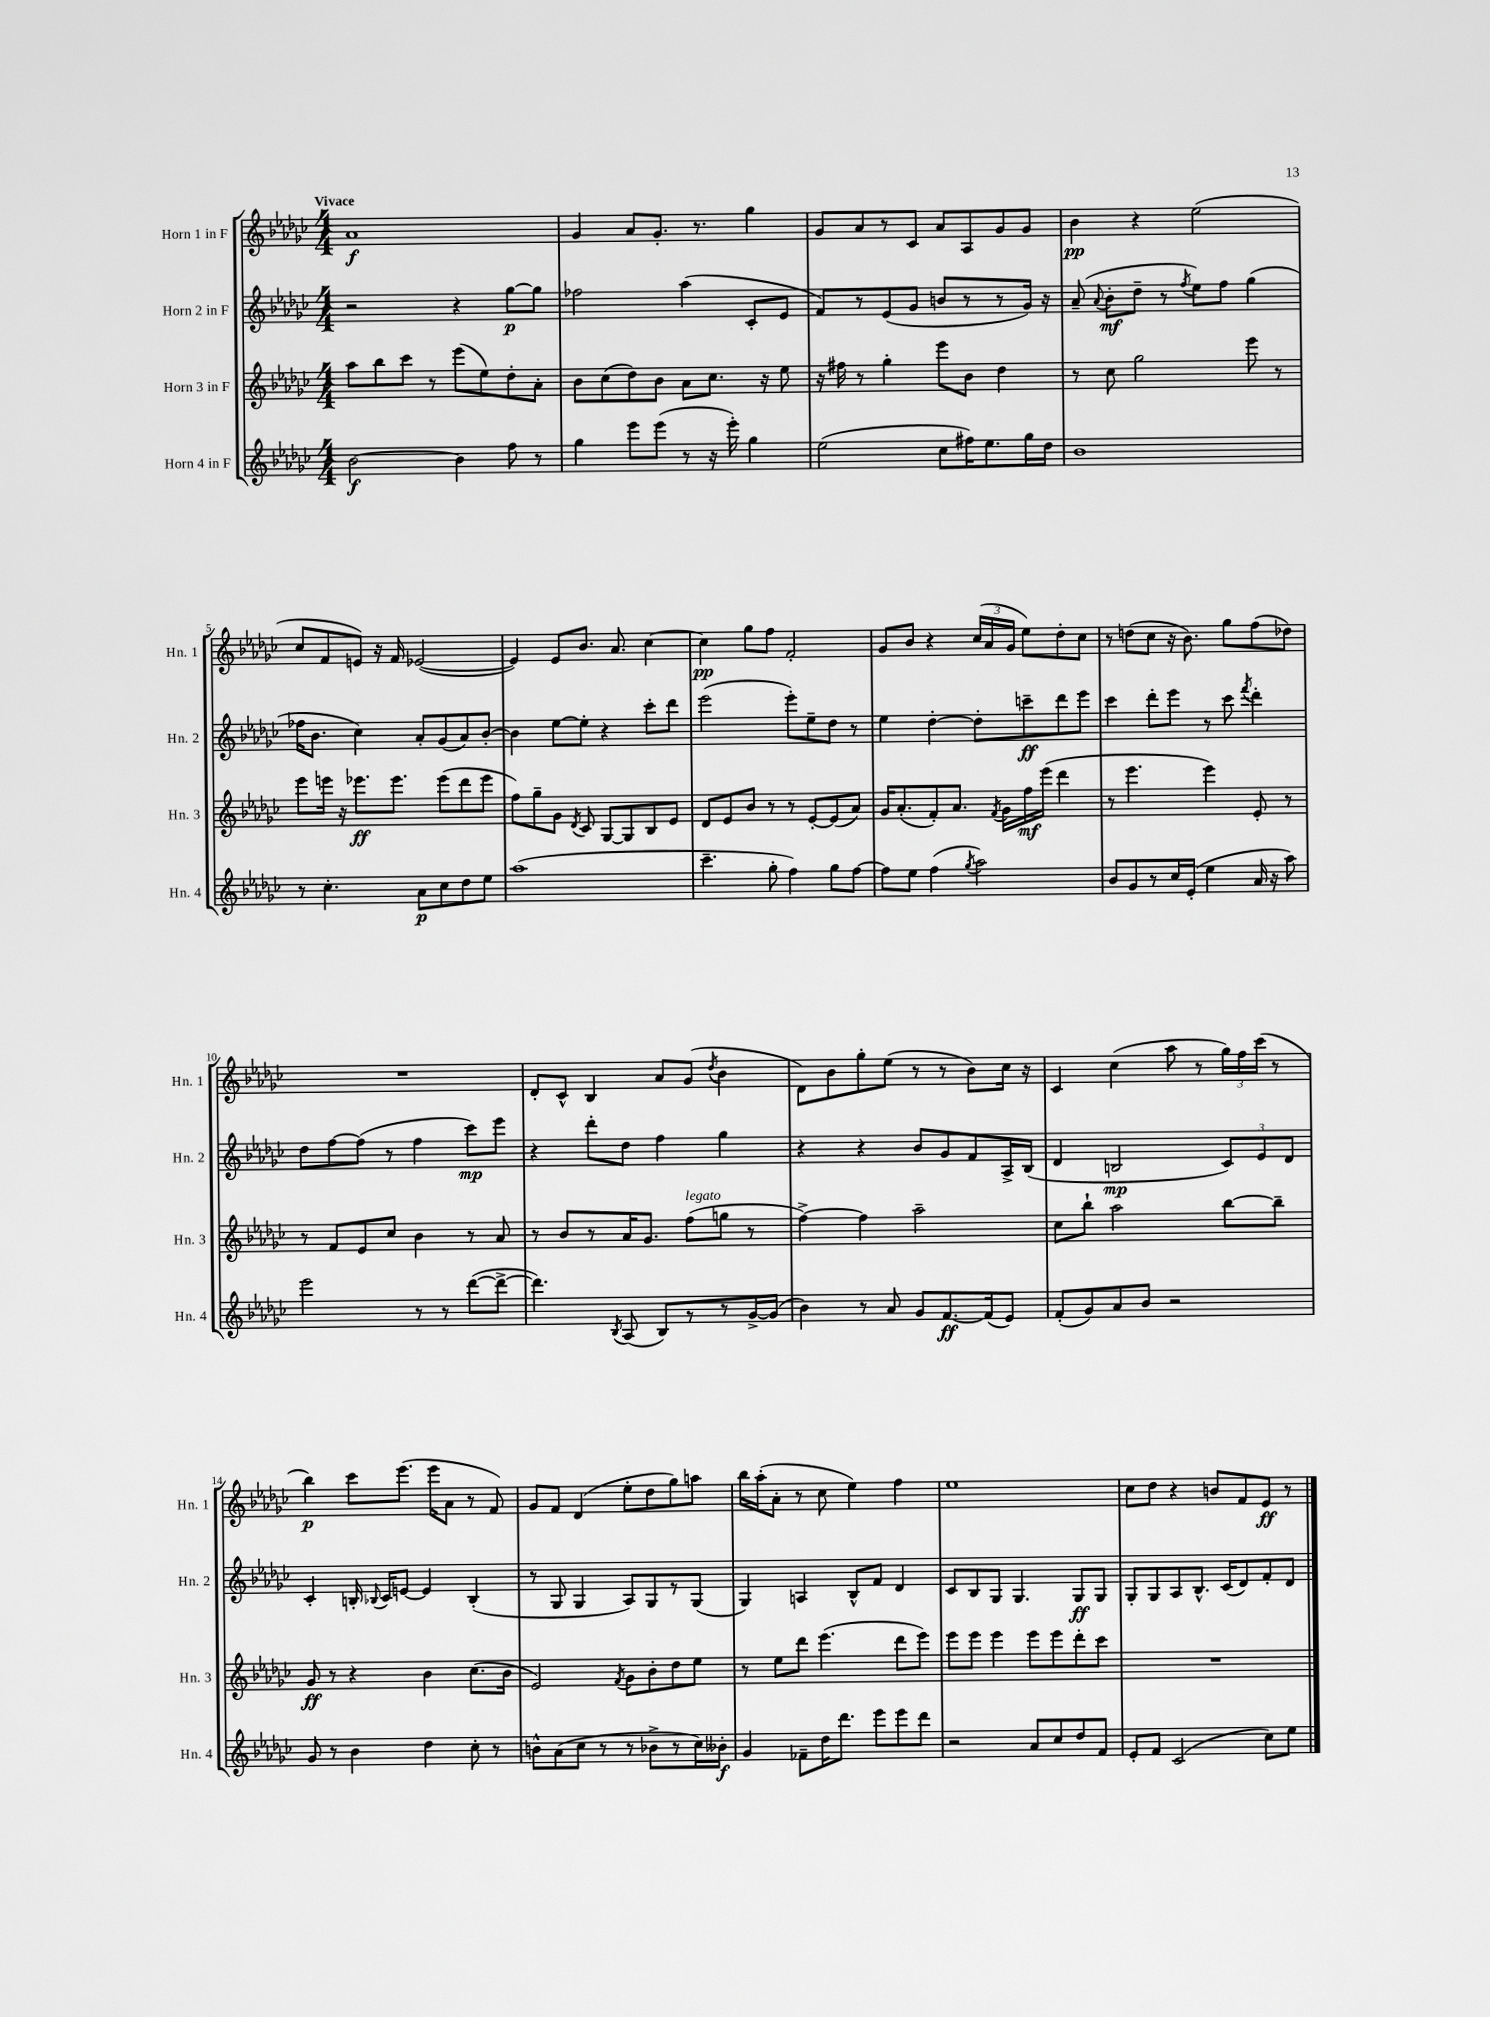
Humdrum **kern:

**kern	**dynam	**kern	**dynam	**kern	**dynam	**kern	**dynam
*part4	*part4	*part3	*part3	*part2	*part2	*part1	*part1
*staff4	*staff4	*staff3	*staff3	*staff2	*staff2	*staff1	*staff1
*I"Horn 4 in F	*	*I"Horn 3 in F	*	*I"Horn 2 in F	*	*I"Horn 1 in F	*
*I'Hn. 4	*	*I'Hn. 3	*	*I'Hn. 2	*	*I'Hn. 1	*
*clefG2	*	*clefG2	*	*clefG2	*	*clefG2	*
*k[b-e-a-d-g-c-]	*	*k[b-e-a-d-g-c-]	*	*k[b-e-a-d-g-c-]	*	*k[b-e-a-d-g-c-]	*
*M4/4	*	*M4/4	*	*M4/4	*	*M4/4	*
=1	=1	=1	=1	=1	=1	=1	=1
!	!	!	!	!	!	!LO:TX:a:B:t=Vivace	!
[2b-\	f	8aa-\L	.	2r	.	1a-	f
.	.	8bb-\	.	.	.	.	.
.	.	8ccc-\J	.	.	.	.	.
.	.	8r	.	.	.	.	.
4b-\]	.	(8eee-\L	.	4r	.	.	.
.	.	8ee-\)	.	.	.	.	.
8ff\	.	8dd-'\	.	[8gg-\L	p	.	.
8r	.	8a-'\J	.	8gg-\J]	.	.	.
=2	=2	=2	=2	=2	=2	=2	=2
4gg-\	.	8b-\L	.	2ff-X\	.	4g-/	.
.	.	(8cc-\	.	.	.	.	.
8eee-\L	.	8dd-\)	.	.	.	8a-/L	.
(8eee-\J	.	8b-\J	.	.	.	8.g-'/J	.
8r	.	8a-\L	.	(4aa-\	.	.	.
.	.	.	.	.	.	8.r	.
16r	.	8.cc-\J	.	.	.	.	.
16eee-'\)	.	.	.	.	.	.	.
4gg-\	.	.	.	8c-'/L	.	4gg-\	.
.	.	16r	.	.	.	.	.
.	.	8ee-\	.	8e-/J	.	.	.
=3	=3	=3	=3	=3	=3	=3	=3
(2ee-\	.	16r	.	8f/L)	.	8g-/L	.
.	.	16ff#X\	.	.	.	.	.
.	.	8r	.	8r	.	8a-/	.
.	.	4gg-'\	.	(8e-/	.	8r	.
.	.	.	.	8g-/J	.	8c-/J	.
8cc-\L	.	8eee-\L	.	8bn/L	.	8a-/L	.
16ff#X\K)	.	8b-\J	.	8r	.	8A-/	.
8.ee-\	.	.	.	.	.	.	.
.	.	4dd-\	.	8r	.	8g-/	.
16gg-\L	.	.	.	16g-/Jk)	.	8g-/J	.
16dd-\JJ	.	.	.	16r	.	.	.
=4	=4	=4	=4	=4	=4	=4	=4
1b-	.	8r	.	(8a-~/	.	4b-\	pp
.	.	.	.	8qqa-/	.	.	.
.	.	8cc-\	.	8b-'\L	mf	.	.
.	.	2gg-\	.	8dd-~\J	.	4r	.
.	.	.	.	8r	.	.	.
.	.	.	.	8qff/	.	.	.
.	.	.	.	8ee-\L)	.	(2ee-\	.
.	.	.	.	8ff\J	.	.	.
.	.	8eee-\	.	(4gg-\	.	.	.
.	.	8r	.	.	.	.	.
!!LO:LB:g=z
=5	=5	=5	=5	=5	=5	=5	=5
8r	.	8eee-\L	.	16ff-X\KL	.	8cc-/L	.
.	.	.	.	8.b-\J	.	.	.
4.cc-'\	.	16eeen\Jk	.	.	.	8f/	.
.	.	16r	.	.	.	.	.
.	.	8.eee-X\L	ff	4cc-\)	.	8en/J)	.
.	.	.	.	.	.	16r	.
.	.	8.eee-\J	.	.	.	16f/	.
8a-\L	p	.	.	8a-'/L	.	([2e-X/	.
8cc-\	.	(8eee-\L	.	(8g-/	.	.	.
8dd-\	.	8ddd-\	.	8a-/)	.	.	.
8ee-\J	.	8eee-\J	.	[8b-'/J	.	.	.
=6	=6	=6	=6	=6	=6	=6	=6
(1aa-	.	8ff\L)	.	4b-\]	.	4e-/])	.
.	.	8gg-~\	.	.	.	.	.
.	.	8g-\J	.	[8ee-\L	.	8e-/L	.
.	.	8qd-/	.	.	.	.	.
.	.	8c-/	.	8ee-'\J]	.	8.b-/J	.
.	.	[8G-/L	.	4r	.	.	.
.	.	.	.	.	.	8.a-/	.
.	.	8G-/]	.	.	.	.	.
.	.	8B-/	.	8ccc-'\L	.	[4cc-\	.
.	.	8e-/J	.	8ddd-\J	.	.	.
=7	=7	=7	=7	=7	=7	=7	=7
4.ccc-~\	.	8d-/L	.	(2eee-\	.	4cc-\]	pp
.	.	8e-/	.	.	.	.	.
.	.	8b-/J	.	.	.	8gg-\L	.
8gg-'\	.	8r	.	.	.	8ff\J	.
4ff\)	.	8r	.	8eee-'\L)	.	2f'/	.
.	.	[8e-'/L	.	8ee-~\	.	.	.
8gg-\L	.	(8e-/]	.	8dd-\J	.	.	.
[8ff\J	.	8a-/J)	.	8r	.	.	.
=8	=8	=8	=8	=8	=8	=8	=8
8ff\L]	.	16g-/KL	.	4ee-\	.	8g-/L	.
.	.	(8.a-'/	.	.	.	.	.
8ee-\J	.	.	.	.	.	8b-/J	.
(4ff\	.	8f'/)	.	[4dd-'\	.	4r	.
.	.	8.a-/J	.	.	.	.	.
8qgg-/	.	.	.	.	.	.	.
2aa-\)	.	.	.	8dd-'\L]	.	(24cc-/LL	.
.	.	.	.	.	.	24a-/	.
.	.	8qf/	.	.	.	.	.
.	.	16g-\LL	.	.	.	.	.
.	.	.	.	.	.	24g-/JJ	.
.	.	16ff\	mf	8cccn~\	ff	8ee-\L)	.
.	.	(16eee-\JJ	.	.	.	.	.
.	.	4ddd-\	.	8ddd-\	.	8dd-'\	.
.	.	.	.	8eee-\J	.	8cc-\J	.
=9	=9	=9	=9	=9	=9	=9	=9
8b-/L	.	8r	.	4ccc-\	.	8r	.
8g-/	.	4.eee-\	.	.	.	(8ddn\L	.
8r	.	.	.	8ddd-'\L	.	8cc-\J	.
16cc-/L	.	.	.	8eee-\J	.	16r	.
(16e-'/JJ	.	.	.	.	.	8.b-\)	.
4ee-\	.	4eee-\)	.	8r	.	.	.
.	.	.	.	8ccc-\	.	8gg-\L	.
.	.	.	.	8qfff/	.	.	.
16a-/	.	8e-'/	.	4ddd-'\	.	(8ff\	.
16r	.	.	.	.	.	.	.
8aa-\)	.	8r	.	.	.	8dd-X\J)	.
!!LO:LB:g=z
=10	=10	=10	=10	=10	=10	=10	=10
2eee-\	.	8r	.	8dd-\L	.	1r	.
.	.	8f/L	.	[8ff\	.	.	.
.	.	8e-/	.	(8ff\J]	.	.	.
.	.	8cc-/J	.	8r	.	.	.
8r	.	4b-\	.	4ff\	.	.	.
8r	.	.	.	.	.	.	.
([8ddd-\L	.	8r	.	8ccc-\L)	mp	.	.
8ddd-^\J_	.	8a-/	.	8eee-\J	.	.	.
=11	=11	=11	=11	=11	=11	=11	=11
4.ddd-\])	.	8r	.	4r	.	8d-'/L	.
.	.	8b-/L	.	.	.	8c-^^/J	.
.	.	8r	.	8ddd-'\L	.	4B-/	.
8qB-/	.	.	.	.	.	.	.
(8A-/	.	16a-/K	.	8dd-\J	.	.	.
.	.	8.g-/J	.	.	.	.	.
8B-/L)	.	.	.	4ff\	.	8a-/L	.
!	!	!LO:TX:a:i:t=legato	!	!	!	!	!
8r	.	(8ff\L	.	.	.	(8g-/J	.
.	.	.	.	.	.	8qdd-/	.
8r	.	8ggn\J	.	4gg-\	.	4b-\	.
[16g-^/L	.	8r	.	.	.	.	.
(16g-/JJ]	.	.	.	.	.	.	.
=12	=12	=12	=12	=12	=12	=12	=12
4b-\)	.	[4ff^\)	.	4r	.	8d-\L)	.
.	.	.	.	.	.	8b-\	.
8r	.	4ff\]	.	4r	.	8gg-'\	.
8a-/	.	.	.	.	.	(8ee-\J	.
8g-/L	.	2aa-~\	.	8b-/L	.	8r	.
[8.f/	ff	.	.	8g-/	.	8r	.
.	.	.	.	8f/	.	8b-\L)	.
(16f/k]	.	.	.	.	.	.	.
8e-/J)	.	.	.	16A-^/L	.	16cc-\Jk	.
.	.	.	.	(16B-/JJ	.	16r	.
=13	=13	=13	=13	=13	=13	=13	=13
(8f'/L	.	8cc-\L	.	4d-/	.	4c-/	.
8g-/)	.	8bb-`\J	.	.	.	.	.
8a-/	.	2aa-\	.	2Bn/	mp	(4cc-\	.
8b-/J	.	.	.	.	.	.	.
2r	.	.	.	.	.	8aa-\	.
.	.	.	.	.	.	8r	.
.	.	[8bb-\L	.	12c-/L)	.	24gg-\LL)	.
.	.	.	.	.	.	24ff\	.
.	.	.	.	12e-/	.	(24ccc-\JJ	.
.	.	8bb-~\J]	.	.	.	8r	.
.	.	.	.	12d-/J	.	.	.
!!LO:LB:g=z
=14	=14	=14	=14	=14	=14	=14	=14
8g-/	.	8g-/	ff	4c-'/	.	4bb-\)	p
8r	.	8r	.	.	.	.	.
4b-\	.	4r	.	16Bn'/	.	8ccc-\L	.
.	.	.	.	8qqB-X/	.	.	.
.	.	.	.	16c-/KL	.	.	.
.	.	.	.	[8en/J	.	(8.eee-\J	.
4dd-\	.	4b-\	.	4e/]	.	.	.
.	.	.	.	.	.	16eee-\KL	.
.	.	.	.	.	.	8a-\J	.
8cc-'\	.	(8.cc-\L	.	(4B-'/	.	8r	.
8r	.	.	.	.	.	8f/)	.
.	.	16b-\Jk	.	.	.	.	.
=15	=15	=15	=15	=15	=15	=15	=15
8bn^^\L	.	2e-/)	.	8r	.	8g-/L	.
(8a-\	.	.	.	8G-/	.	8f/J	.
8cc-\J	.	.	.	4G-/	.	(4d-/	.
8r	.	.	.	.	.	.	.
.	.	8qf/	.	.	.	.	.
8r	.	8g-\L	.	8A-/L)	.	8ee-'\L	.
8b-X^\L	.	8b-'\	.	8G-/	.	8dd-\	.
8r	.	8dd-\	.	8r	.	8gg-\)	.
16cc-\L)	.	8ee-\J	.	(8G-/J	.	8aan\J	.
16b--X'\JJ	f	.	.	.	.	.	.
=16	=16	=16	=16	=16	=16	=16	=16
4g-/	.	8r	.	4G-/)	.	16bb-\LL	.
.	.	.	.	.	.	(16aa-'\J	.
.	.	8ee-\L	.	.	.	8a-'\J	.
8f-X~\L	.	8ddd-\J	.	4An/	.	8r	.
16dd-\K	.	(4.eee-\	.	.	.	8cc-\	.
8.ddd-\J	.	.	.	.	.	.	.
.	.	.	.	8B-^^/L	.	4ee-\)	.
8eee-\L	.	.	.	8f/J	.	.	.
8eee-\	.	8ddd-\L	.	4d-/	.	4ff\	.
8ddd-\J	.	8eee-\J)	.	.	.	.	.
=17	=17	=17	=17	=17	=17	=17	=17
2r	.	8eee-\L	.	8c-/L	.	1ee-	.
.	.	8eee-\J	.	8B-/	.	.	.
.	.	4eee-\	.	8G-/J	.	.	.
.	.	.	.	4.G-/	.	.	.
8a-/L	.	8eee-\L	.	.	.	.	.
8cc-/	.	8eee-\	.	.	.	.	.
8dd-/	.	8ddd-'\	.	8G-/L	ff	.	.
8f/J	.	8ccc-\J	.	8G-/J	.	.	.
=18	=18	=18	=18	=18	=18	=18	=18
8e-'/L	.	1r	.	8G-'/L	.	8cc-\L	.
8f/J	.	.	.	8G-/	.	8dd-\J	.
(2c-/	.	.	.	8A-/	.	4r	.
.	.	.	.	8.B-^^/J	.	.	.
.	.	.	.	.	.	8bn/L	.
.	.	.	.	(16c-/KL	.	.	.
.	.	.	.	8d-/)	.	8f/	.
8cc-\L)	.	.	.	8f'/	.	8e-/J	ff
8ee-\J	.	.	.	8d-/J	.	8r	.
==	==	==	==	==	==	==	==
*-	*-	*-	*-	*-	*-	*-	*-
